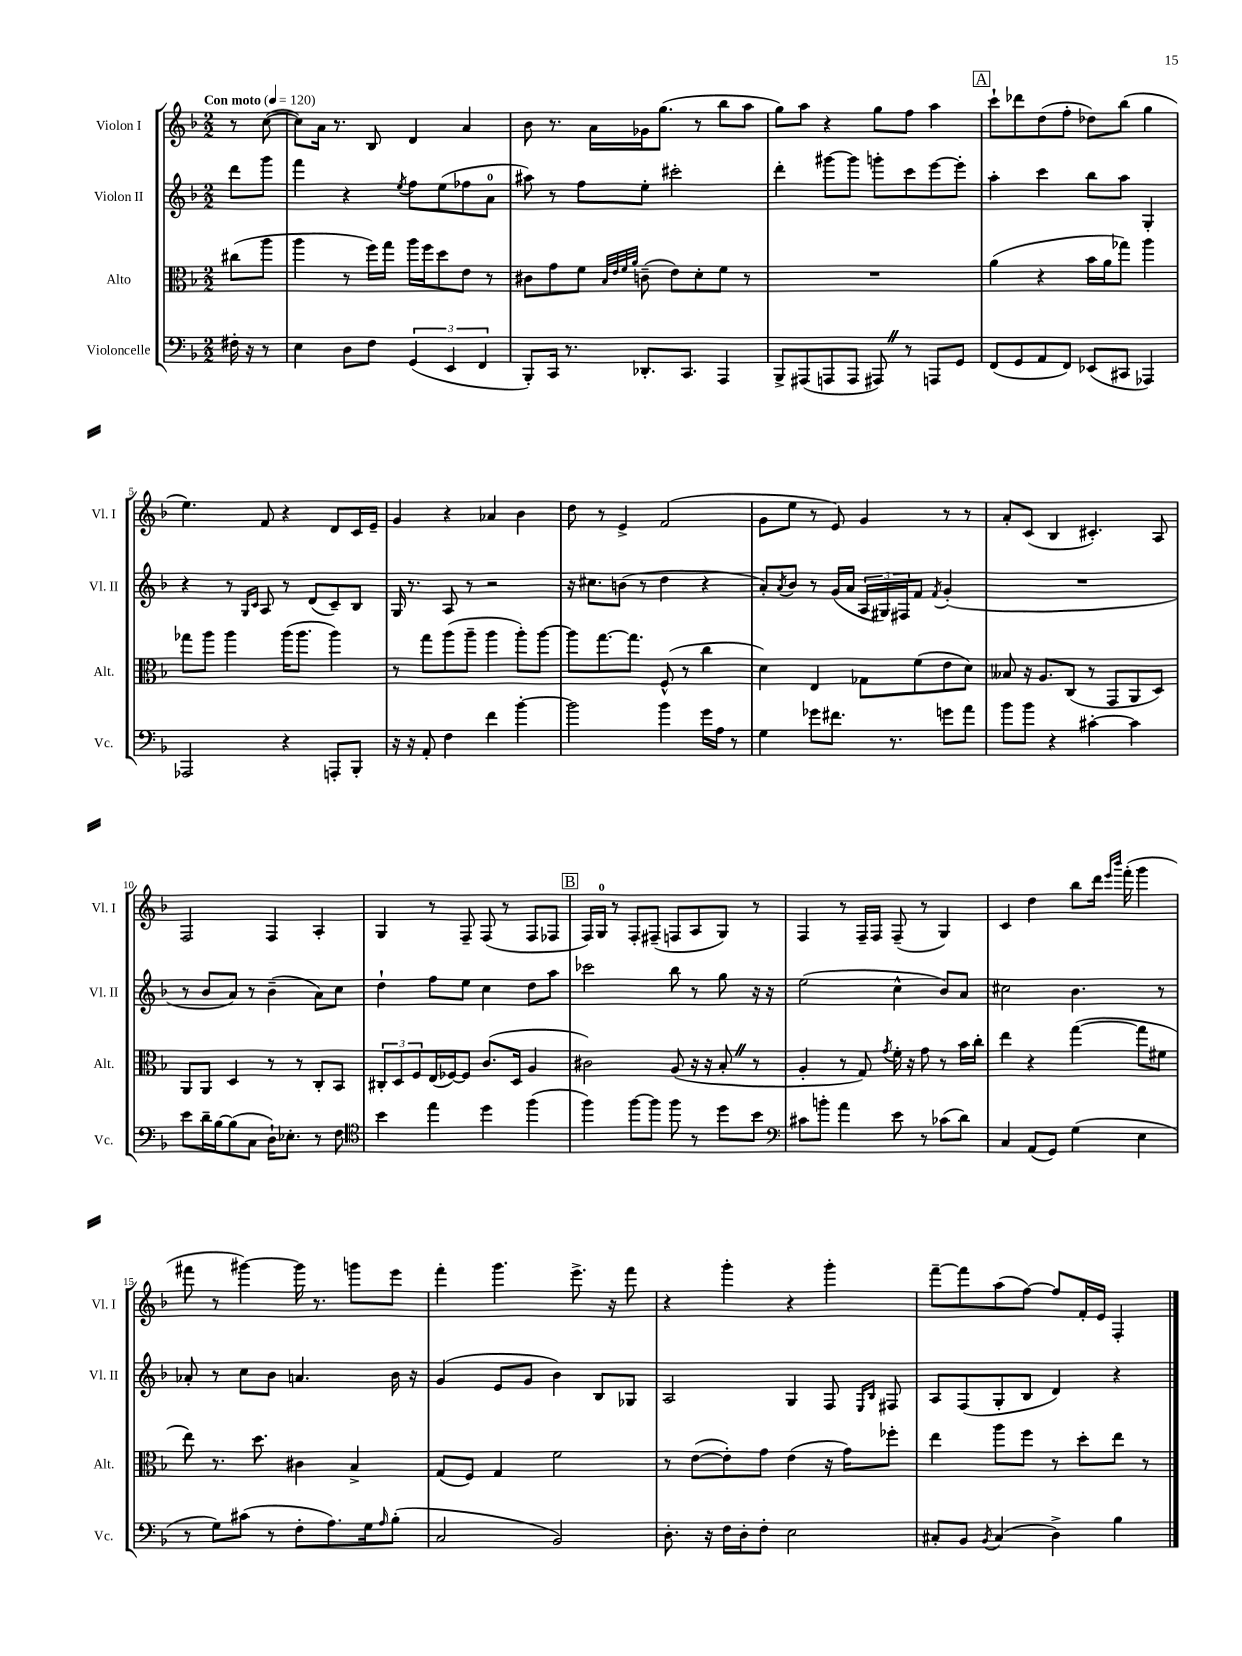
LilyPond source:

<<
\new StaffGroup <<
\new Staff = "s0" \with { instrumentName = "Violon I" shortInstrumentName = "Vl. I" } {
    \clef treble \key f \major \numericTimeSignature \time 2/2 \partial 4 \tempo "Con moto" 4 = 120
    r8 c''8~( |
    c''8) a'16 r8. bes8 d'4 a'4 |
    bes'8 r8. a'16 ges'16 g''8.( r8 bes''8 a''8 |
    g''8) a''8 r4 g''8 f''8 a''4 |
    \mark \markup { \box "A" } c'''8-! des'''8 d''8( f''8-. des''8) bes''8( g''4 |
    e''4.) f'8 r4 d'8 c'16 e'16-- |
    g'4 r4 aes'4 bes'4 |
    d''8 r8 e'4-> f'2( |
    g'8 e''8 r8 e'8) g'4 r8 r8 |
    a'8-. c'8( bes4 cis'4.-.) a8 |
    f2 f4 a4-. |
    g4 r8 f8-- f8( r8 f8 fes8 |
    \mark \markup { \box "B" } f16) g16-0 r8 f8-. fis8--( f8 a8 g8) r8 |
    f4 r8 f16-- f16 f8--( r8 g4) |
    c'4 d''4 bes''8 d'''16 \grace { e'''16 bes'''16 } f'''16-.( g'''4 |
    fis'''8 r8 gis'''4~) gis'''16 r8. g'''8 e'''8 |
    f'''4-. g'''4. e'''8.-> r16 f'''8 |
    r4 g'''4-. r4 g'''4-. |
    f'''8~-- f'''8 a''8( f''8~) f''8 f'16-. e'16 f4-. \bar "|." |
}
\new Staff = "s1" \with { instrumentName = "Violon II" shortInstrumentName = "Vl. II" } {
    \clef treble \key f \major \numericTimeSignature \time 2/2 \partial 4
    d'''8 g'''8 |
    f'''4 r4 \acciaccatura { e''8 } f''8 e''8( fes''8 a'8-0 |
    ais''8) r8 f''8 e''8-. cis'''2-. |
    d'''4-. gis'''8~ gis'''8 g'''8-. c'''8 e'''8~ e'''8-. |
    \mark \markup { \box "A" } a''4-. c'''4 bes''8 a''8 g4-. |
    r4 r8 \grace { g16 c'16 } a8 r8 d'8( c'8--) bes8 |
    g16 r8. a8 r8 r2 |
    r16 cis''8. b'8( r8 d''4 r4 |
    a'8-.) \acciaccatura { a'8 } bes'8 r8 g'16( a'16 \tuplet 3/2 { a16 gis16) fis16 } f'8 \acciaccatura { f'8 } g'4-.( |
    R1 |
    r8 bes'8 a'8) r8 bes'4--( a'8) c''8 |
    d''4-! f''8 e''8 c''4 d''8 a''8 |
    \mark \markup { \box "B" } ces'''2 bes''8 r8 g''8 r16 r16 |
    e''2( c''4-^ bes'8) a'8 |
    cis''2 bes'4. r8 |
    aes'8-. r8 c''8 bes'8 a'4. bes'16 r16 |
    g'4( e'8 g'8 bes'4) bes8 ges8 |
    a2 g4 f8 \grace { e16 bes16 } fis8 |
    a8 f8( g8-. bes8 d'4) r4 \bar "|." |
}
\new Staff = "s2" \with { instrumentName = "Alto" shortInstrumentName = "Alt." } {
    \clef alto \key f \major \numericTimeSignature \time 2/2 \partial 4
    cis''8( a''8 |
    a''4 r8 f''16) g''16 a''16 f''16 d''8 e'8 r8 |
    cis'8 g'8 f'8 \grace { bes32 e'32 f'32 a'32 } c'8--( e'8) d'8-. f'8 r8 |
    R1 |
    \mark \markup { \box "A" } a'4( r4 bes'16 a'16 ges''8) a''4 |
    ges''8 a''8 a''4 a''16( a''8. a''4) |
    r8 g''8 a''8( a''8-- a''4 a''8-.) a''8~ |
    a''8 g''8.~ g''8. f8-^( r8 c''4 |
    d'4) e4 ges8 f'8( e'8 d'8) |
    beses8 r16 a8. c8( r8 g,8 a,8 d8) |
    a,8 a,8 d4 r8 r8 c8-. bes,8 |
    \tuplet 3/2 { cis8-. d8 f8 } e16( fes16~) fes8 c'8.( d16 a4 |
    \mark \markup { \box "B" } cis'2) a8( r16 r16 bes8-. \once \override BreathingSign.text = \markup { \musicglyph "scripts.caesura.straight" } \breathe r8 |
    a4-. r8 g8) \acciaccatura { g'8 } f'16-. r16 g'8 r8 bes'16 c''16-. |
    e''4 r4 g''4~( g''8 fis'8 |
    e''8) r8. d''8. cis'4 bes4-> |
    g8( f8) g4 f'2 |
    r8 e'8~( e'8-.) g'8 e'4( r16 g'16) fes''8-. |
    e''4 a''8 f''8 r8 d''8-. e''8 r8 \bar "|." |
}
\new Staff = "s3" \with { instrumentName = "Violoncelle" shortInstrumentName = "Vc." } {
    \clef bass \key f \major \numericTimeSignature \time 2/2 \partial 4
    fis16-. r16 r8 |
    e4 d8 f8 \tuplet 3/2 { g,4( e,4 f,4 } |
    bes,,8-.) c,16 r8. des,8.-. c,8. a,,4 |
    bes,,8-> ais,,8( a,,8 a,,8 ais,,8) \once \override BreathingSign.text = \markup { \musicglyph "scripts.caesura.straight" } \breathe r8 a,,8 g,8 |
    \mark \markup { \box "A" } f,8( g,8 a,8 f,8) ees,8( cis,8 aes,,4) |
    aes,,2 r4 a,,8-. bes,,8-. |
    r16 r16 a,8-. f4 f'4 bes'4~-. |
    bes'2 bes'4 g'16 a16 r8 |
    g4 ges'8 fis'8. r8. g'8 a'8 |
    bes'8 bes'8 r4 cis'4~-. cis'4 |
    e'8 d'16-- bes16~ bes8( c8 d16-!) ees8.-. r8 f8 |
    \clef tenor bes'4 e''4 d''4 f''4( |
    \mark \markup { \box "B" } f''4) f''8~ f''8 f''8 r8 d''8 bes'8 |
    \clef bass cis'8 b'8-. a'4 e'8 r8 ces'8( d'8) |
    c4 a,8( g,8) g4( e4 |
    r8 g8) cis'8( r8 f8-. a8.) g16 \grace { a16 } bes8-.( |
    c2 bes,2) |
    d8.-. r16 f16 d16-. f8-. e2 |
    cis8-. bes,8 \acciaccatura { bes,8 } cis4( d4->) bes4 \bar "|." |
}
>>
>>
